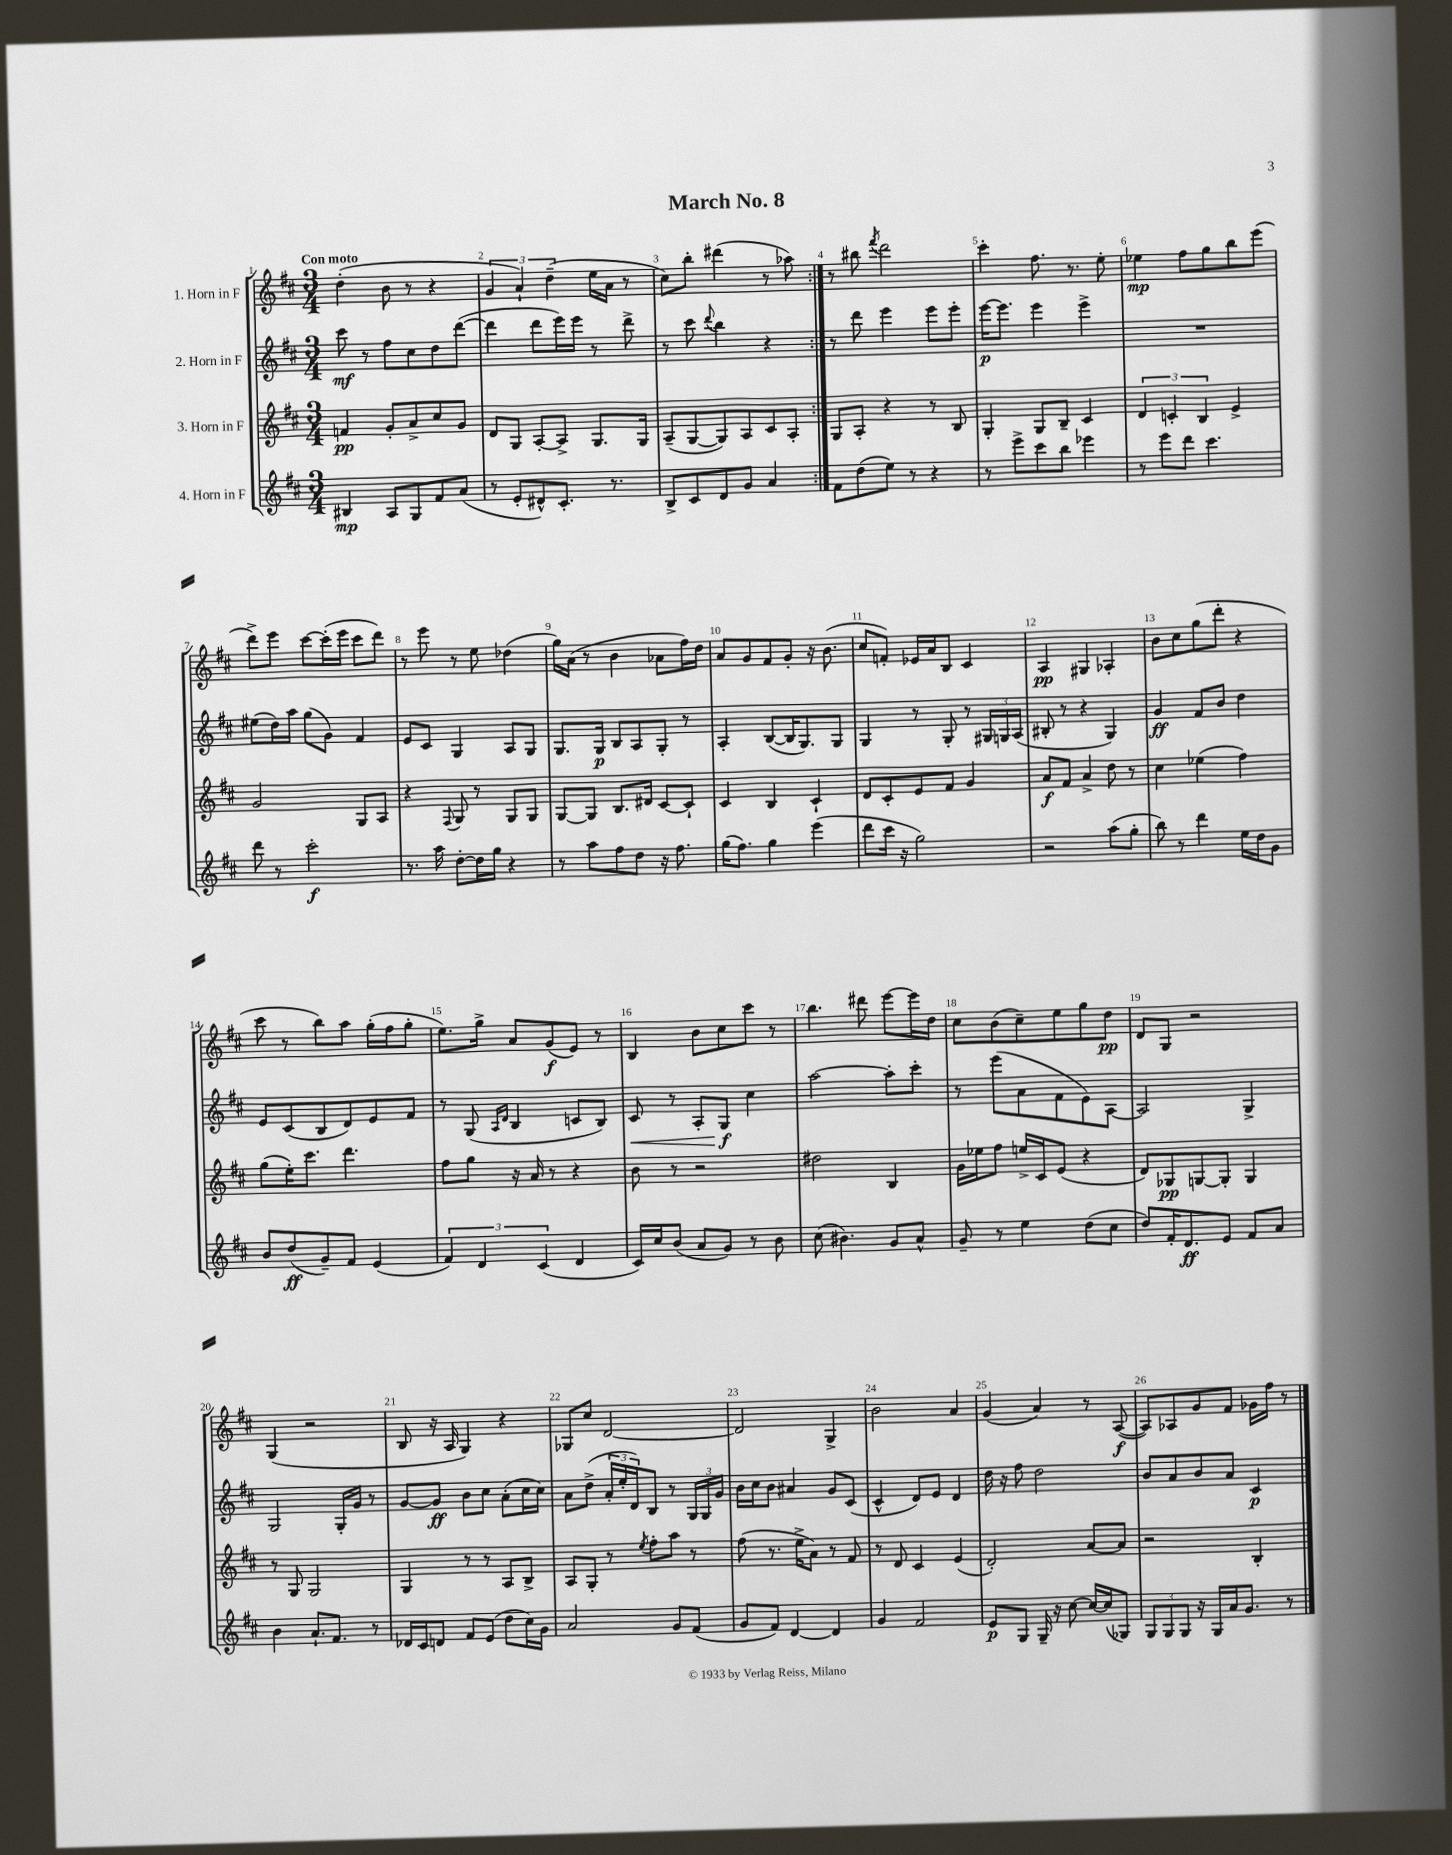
\header { title = "March No. 8" }
<<
\new StaffGroup <<
\new Staff = "s0" \with { instrumentName = "1. Horn in F" } {
    \clef treble \key d \major \numericTimeSignature \time 3/4 \tempo "Con moto"
    \repeat volta 2 { d''4-.( b'8 r8 r4 |
    \tuplet 3/2 { g'4 a'4-!) d''4--( } e''16 a'16 r8 |
    cis''8) b''8-. dis'''4( r8 aes''8) | }
    r8 bis''8 \acciaccatura { fis'''8 } d'''2 |
    cis'''4-. fis''8. r8. e''8-. |
    ees''4\mp fis''8 g''8 b''8 e'''8( |
    d'''8->) e'''8 cis'''8~ cis'''16-.( e'''16 cis'''8 d'''8) |
    r8 e'''8 r8 e''8 des''4( |
    g''16) a'16( r8 b'4 aes'8 fis''16) d''16 |
    a'8 g'8 fis'8 g'8-. r16 b'8.( |
    cis''8 f'8-.) ees'16 a'16 b8 cis'4 |
    a4\pp gis4 aes4-. |
    b'8 cis''8 g''8( d'''8-. r4 |
    cis'''8 r8 b''8) a''8 g''16-.( fis''16 g''8-. |
    e''8.) g''16-> a'8 g'8\f( e'8) r8 |
    b4 b'8 cis''8 cis'''8 r8 |
    b''4. dis'''8 e'''8~ e'''16 d''16 |
    cis''8 b'8( cis''8--) e''8 g''8 d''8\pp |
    d'8 g8 r2 |
    g4( r2 |
    b8 r16 a16 g4) r4 |
    ges8 cis''8 d'2~ |
    d'2 g4-> |
    b'2 a'4 |
    g'4( a'4) r8 a8~\f( |
    a8) aes8 g'8 fis'8 ges'16 fis''16 r8 \bar "|." |
}
\new Staff = "s1" \with { instrumentName = "2. Horn in F" } {
    \clef treble \key d \major \numericTimeSignature \time 3/4
    \repeat volta 2 { cis'''8\mf r8 fis''8 cis''8 d''8 d'''8~( |
    d'''4 d'''8 e'''16) e'''16 r8 d'''8-> |
    r8 cis'''8 \appoggiatura { d'''8 } b''4 r4 | }
    r8 d'''8 e'''4 e'''8 e'''8-. |
    e'''16~\p e'''8. e'''4 e'''4-> |
    R2. |
    eis''8( d''16) a''16 g''8( g'8) fis'4 |
    e'8 cis'8 g4 a8 g8 |
    g8. g16\p b8 a8 g8-. r8 |
    a4-. b8~( b16 g8.) g8 |
    g4 r8 g8-. r8 \tuplet 3/2 { gis16 g16 a16( } |
    bis8-. r8 r4 g4) |
    g'4\ff fis'8 b'8 d''4 |
    e'8 cis'8( b8 d'8) e'8 fis'8 |
    r8 g8( \grace { a16 d'16 } b4 c'8 b8) |
    cis'8\< r8 a8-. g8\f\! cis''4 |
    a''2~ a''8-. cis'''8-. |
    r8 e'''8( a'8 fis'8 e'8) a8~ |
    a2 g4-> |
    g2 g16-. g'16 r8 |
    g'8~ g'8\ff b'8 cis''8 a'8-.( cis''16 cis''16) |
    a'8 d''8->( \tuplet 3/2 { a'16-. e''16-. d'16) } b8 r8 \tuplet 3/2 { g16 g16 g'16 } |
    b'16 cis''16 b'8 ais'4 g'8 cis'8( |
    cis'4-^ d'8) e'8 d'4 |
    d''16 r16 fis''8 d''2 |
    b'8 a'8 b'8 a'8 cis'4\p \bar "|." |
}
\new Staff = "s2" \with { instrumentName = "3. Horn in F" } {
    \clef treble \key d \major \numericTimeSignature \time 3/4
    \repeat volta 2 { f'4\pp g'8-. a'8-> cis''8 g'8 |
    d'8 g8 a8~-. a8-> g8. g16 |
    a8--( g8~ g8) a8 cis'8 a8-. | }
    g8 a8-. r4 r8 b8 |
    g4-. g8 b8-- cis'4 |
    \tuplet 3/2 { d'4 c'4-. b4 } e'4-> |
    g'2 g8 a8 |
    r4 \appoggiatura { fis8 } g8 r8 g8 g8 |
    g8~ g8 b8. dis'16 cis'8~ cis'8-! |
    cis'4 b4 cis'4-! |
    d'8 cis'8-. e'8 fis'8 g'4 |
    a'8\f fis'8 a'4-> d''8 r8 |
    cis''4 ees''4( fis''4) |
    g''8( e''16-.) cis'''8. d'''4. |
    fis''8 g''8 r16 a'16 r8 r4 |
    b'8 r8 r2 |
    dis''2 b4 |
    g'16 ees''16 fis''8 e''16-> cis'16 e'8( r4 |
    d'8) ges8\pp g8~ g8-. g4 |
    r8 g8 g2 |
    g4 r8 r8 a8 b8-> |
    a8 g8-. r8 \acciaccatura { e''8 } fis''8-. a''8 r8 |
    fis''8( r8. e''16-> a'8) r8 fis'8 |
    r8 d'8 cis'4 e'4( |
    d'2-.) a'8~ a'8 |
    r2 b4-. \bar "|." |
}
\new Staff = "s3" \with { instrumentName = "4. Horn in F" } {
    \clef treble \key d \major \numericTimeSignature \time 3/4
    \repeat volta 2 { bis4\mp a8 g8 fis'8 a'8( |
    r8 e'8-. dis'8-^) cis'8.-. r8. |
    b8-> cis'8 d'8 g'8 a'4 | }
    fis'8 d''8( e''8) r8 r4 |
    r8 e'''8-> cis'''8 b''8 ees'''4 |
    r8 e'''8 d'''8 cis'''4. |
    d'''8 r8 cis'''2-.\f |
    r8. a''16 d''8~-. d''16 g''16 r4 |
    r8 a''8 fis''8 d''8 r16 fis''8. |
    g''16( fis''8.) g''4 e'''4( |
    d'''8 cis'''16 r16 g''2) |
    r2 a''8( g''8-. |
    b''8) r8 d'''4 e''16 d''16 g'8 |
    b'8 d''8\ff( g'8--) fis'8 e'4( |
    \tuplet 3/2 { fis'4) d'4 cis'4( } d'4 |
    cis'16) cis''16 b'8( a'8 g'8) r8 b'8 |
    cis''8( bis'4.) g'8 a'8-^ |
    g'8-- r8 e''4 d''8( cis''8 |
    d''8) fis'16-. d'8.\ff e'8 fis'8 a'8 |
    b'4 a'8.-! fis'8. r8 |
    des'16 cis'16 d'8 fis'8 e'8( d''8 cis''16) g'16 |
    a'2 g'8 fis'8( |
    g'8 fis'8) d'4~ d'4 |
    g'4 fis'2 |
    e'8\p g8 g16-- r16 cis''8~ cis''16~ cis''16( ges8) |
    \tuplet 3/2 { g8 g8 g8 } r16 g16 a'16 g'8. r8 \bar "|." |
}
>>
>>
\layout { \context { \Score \override BarNumber.break-visibility = ##(#f #t #t) barNumberVisibility = #all-bar-numbers-visible } }
